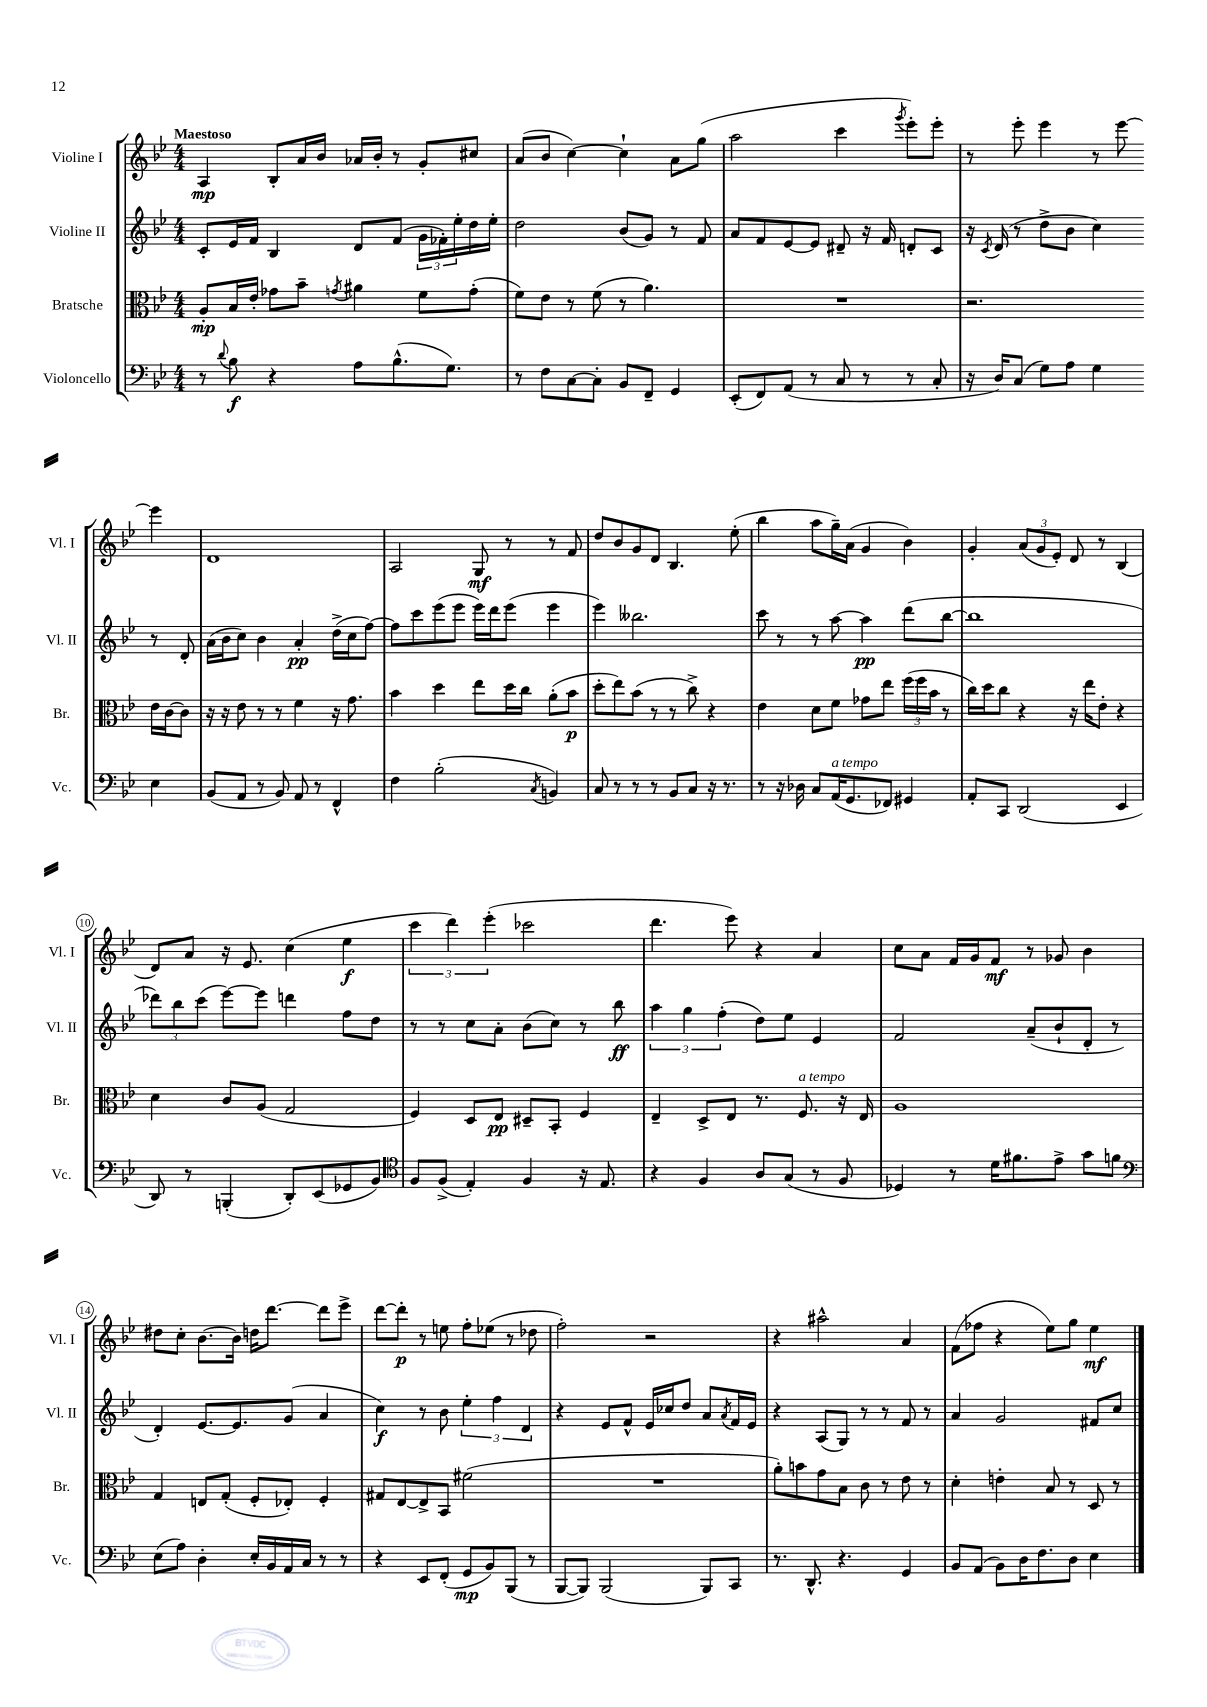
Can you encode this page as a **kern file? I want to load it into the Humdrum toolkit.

**kern	**kern	**kern	**kern
*staff4	*staff3	*staff2	*staff1
*clefF4	*clefC3	*clefG2	*clefG2
*k[b-e-]	*k[b-e-]	*k[b-e-]	*k[b-e-]
*M4/4	*M4/4	*M4/4	*M4/4
8r	8A'/L	8c'/L	4A/
8qqd/	.	.	.
8B-\	16B-/L	16e-/L	.
.	16e-'/JJ	16f/JJ	.
4r	8g-\L	4B-/	8B-'/L
.	8b-~\J	.	16a/L
.	.	.	16b-/JJ
.	8qg/	.	.
8A\L	4a#\	8d/L	16a-/LL
.	.	.	16b-'/JJ
(8.B-^^\	.	(8f/J	8r
.	8f\L	24g\LL	8g'/L
.	.	24f-'\)	.
8.G\J)	.	.	.
.	.	24ee-'\	.
.	(8g'\J	16dd\	8cc#/J
.	.	16ee-'\JJ	.
=	=	=	=
8r	8f\L)	2dd\	(8a/L
8F\L	8e-\J	.	8b-/J
[8C\	8r	.	[4cc\)
8C'\]J	(8f\	.	.
8BB-/L	8r	(8b-/L	4cc`\]
8FF~/J	4.a\)	8g/J)	.
4GG/	.	8r	8a\L
.	.	8f/	(8gg\J
=	=	=	=
(8EE-'/L	1r	8a/L	2aa\
8FF/)	.	8f/	.
(8AA/J	.	[8e-/	.
8r	.	8e-/]J	.
8C/	.	8d#~/	4ccc\
8r	.	16r	.
.	.	16f/	.
.	.	.	8qggg/
8r	.	8d'/L	8eee-'\L)
8C'/	.	8c/J	8eee-'\J
=	=	=	=
16r	2.r	16r	8r
.	.	8qc/	.
16D/LK)	.	(16d/	.
(8C/J	.	8r	8eee-'\
8G\L)	.	8dd^\L	4eee-\
8A\J	.	8b-\J	.
4G\	.	4cc\)	8r
.	.	.	[8eee-\
4E-\	16e-\LL	8r	4eee-\]
.	[16c\J	.	.
.	8c\]J	8d'/	.
=	=	=	=
(8BB-/L	16r	(16a\LL	1d
.	16r	16b-\J	.
8AA/J	8e-\	8cc\J)	.
8r	8r	4b-\	.
8BB-/)	8r	.	.
8AA/	4f\	4a'/	.
8r	.	.	.
4FF^^/	16r	(16dd^\LL	.
.	8.g\	16cc\J	.
.	.	[8ff\J)	.
=	=	=	=
4F\	4b-\	8ff\]L	2A/
.	.	8ccc\	.
(2B-'\	4dd\	(8eee-\	.
.	.	8eee-\J	.
.	8ee-\L	16eee-\LL)	8G/
.	.	16ddd\J	.
.	16dd\L	(8eee-\J	8r
.	16cc\JJ	.	.
8qC/	.	.	.
4BB/)	(8a'\L	4eee-\	8r
.	8b-\J	.	8f/
=	=	=	=
8C/	8dd'\L	4eee-\)	8dd/L
8r	8ee-\)	.	8b-/
8r	(8b-\J	2.bb--\	8g/
8r	8r	.	8d/J
8BB-/L	8r	.	4.B-/
8C/J	8cc^\)	.	.
16r	4r	.	.
8.r	.	.	.
.	.	.	(8ee-'\
=	=	=	=
8r	4e-\	8ccc\	4bb-\
16r	.	8r	.
16D-\	.	.	.
8C/L	8d\L	8r	8aa\L
(16AA/K	8f\J	[8aa\	16gg~\L)
8.GG/	.	.	(16a\JJ
.	8g-\L	4aa\]	4g/
8FF-/J)	8ee-\J	.	.
4GG#/	(24ff\LL	(8ddd\L	4b-\)
.	24ff\	.	.
.	24b-\JJ	.	.
.	8r	[8bb-\J	.
=	=	=	=
8AA'/L	16cc\LL)	1bb-]	4g'/
.	16dd\J	.	.
8CC/J	8cc\J	.	.
(2DD/	4r	.	(12a/L
.	.	.	12g/
.	.	.	12e-'/J)
.	16r	.	8d/
.	16ee-\LK	.	.
.	8e-'\J	.	8r
4EE-/	4r	.	(4B-/
=	=	=	=
8DD/)	4d\	12ddd-\L)	8d/L)
.	.	12bb-\	.
8r	.	.	8a/J
.	.	(12ccc\J	.
(4BBB'/	8c/L	[8eee-\L)	16r
.	.	.	8.e-/
.	(8A/J	8eee-\]J	.
8DD'/L)	2G/	4ddd\	(4cc\
(8EE-/	.	.	.
8GG-/	.	8ff\L	4ee-\
8BB-/J)	.	8dd\J	.
=	=	=	=
*clefC4	*	*	*
8F/L	4F/)	8r	6ccc\
(8F^/J	.	8r	.
.	.	.	6ddd\)
4E-'/)	8D/L	8cc\L	.
.	.	.	(6eee-'\
.	8E-/J	8a'\J	.
4F/	8D#~/L	(8b-\L	2ccc-\
.	8BB-'/J	8cc\J)	.
16r	4F/	8r	.
8.E-/	.	.	.
.	.	8bb-\	.
=	=	=	=
4r	4E-~/	6aa\	4.ddd\
.	.	6gg\	.
4F/	8D^/L	.	.
.	.	(6ff'\	.
.	8E-/J	.	8eee-\)
8A/L	8.r	8dd\L)	4r
(8G/J	.	8ee-\J	.
.	8.F/	.	.
8r	.	4e-/	4a/
8F/	16r	.	.
.	16E-/	.	.
=	=	=	=
4D-/)	1A	2f/	8cc\L
.	.	.	8a\J
8r	.	.	16f/LL
.	.	.	16g/J
16d\LK	.	.	8f/J
8.f#\	.	.	.
.	.	(8a~/L	8r
8e-^\J	.	8b-`/	8g-/
8g\L	.	8d'/J	4b-\
8f\J	.	8r	.
=	=	=	=
*clefF4	*	*	*
(8E-\L	4G/	4d'/)	8dd#\L
8A\J)	.	.	8cc'\J
4D'\	8E/L	[8.e-/L	[8.b-\L
.	(8G'/J	.	.
.	.	8.e-/]	16b-\]Jk
16E-'/LL	8F'/L	.	16dd\LK
16BB-/	.	.	[8.ddd\J
16AA/	8E-'/J)	(8g/J	.
16C/JJ	.	.	.
8r	4F'/	4a/	8ddd\]L
8r	.	.	8eee-^\J
=	=	=	=
4r	8G#/L	4cc\)	[8ddd\L
.	[8E-/	.	8ddd'\]J
8EE-/L	8E-^/]	8r	8r
(8FF'/J	8BB-/J	8b-\	8ee\
8GG/L	(2f#\	6ee-'\	8ff'\L
8BB-/)	.	.	(8ee-\J
.	.	6ff\	.
(8BBB-/J	.	.	8r
.	.	6d/	.
8r	.	.	8dd-\
=	=	=	=
[8BBB-/L	1r	4r	2ff'\)
8BBB-/]J)	.	.	.
(2BBB-/	.	8e-/L	.
.	.	8f^^/J	.
.	.	16e-/LL	2r
.	.	16cc-/J	.
.	.	8dd/J	.
8BBB-/L)	.	8a/L	.
.	.	8qa/	.
8CC/J	.	16f/L	.
.	.	16e-/JJ	.
=	=	=	=
8.r	8a'\L)	4r	4r
.	8b\	.	.
8.DD^^/	.	.	.
.	8g\	(8A/L	2aa#^^\
4.r	8B-\J	8G/J)	.
.	8c\	8r	.
.	8r	8r	.
4GG/	8e-\	8f/	4a/
.	8r	8r	.
=	=	=	=
8BB-/L	4d'\	4a/	(8f\L
(8AA/J	.	.	8ff-\J
8BB-\L)	4e'\	2g/	4r
16D\K	.	.	.
8.F\	.	.	.
.	8B-/	.	8ee-\L)
8D\J	8r	.	8gg\J
4E-\	8D/	8f#/L	4ee-\
.	8r	8cc/J	.
==	==	==	==
*-	*-	*-	*-
